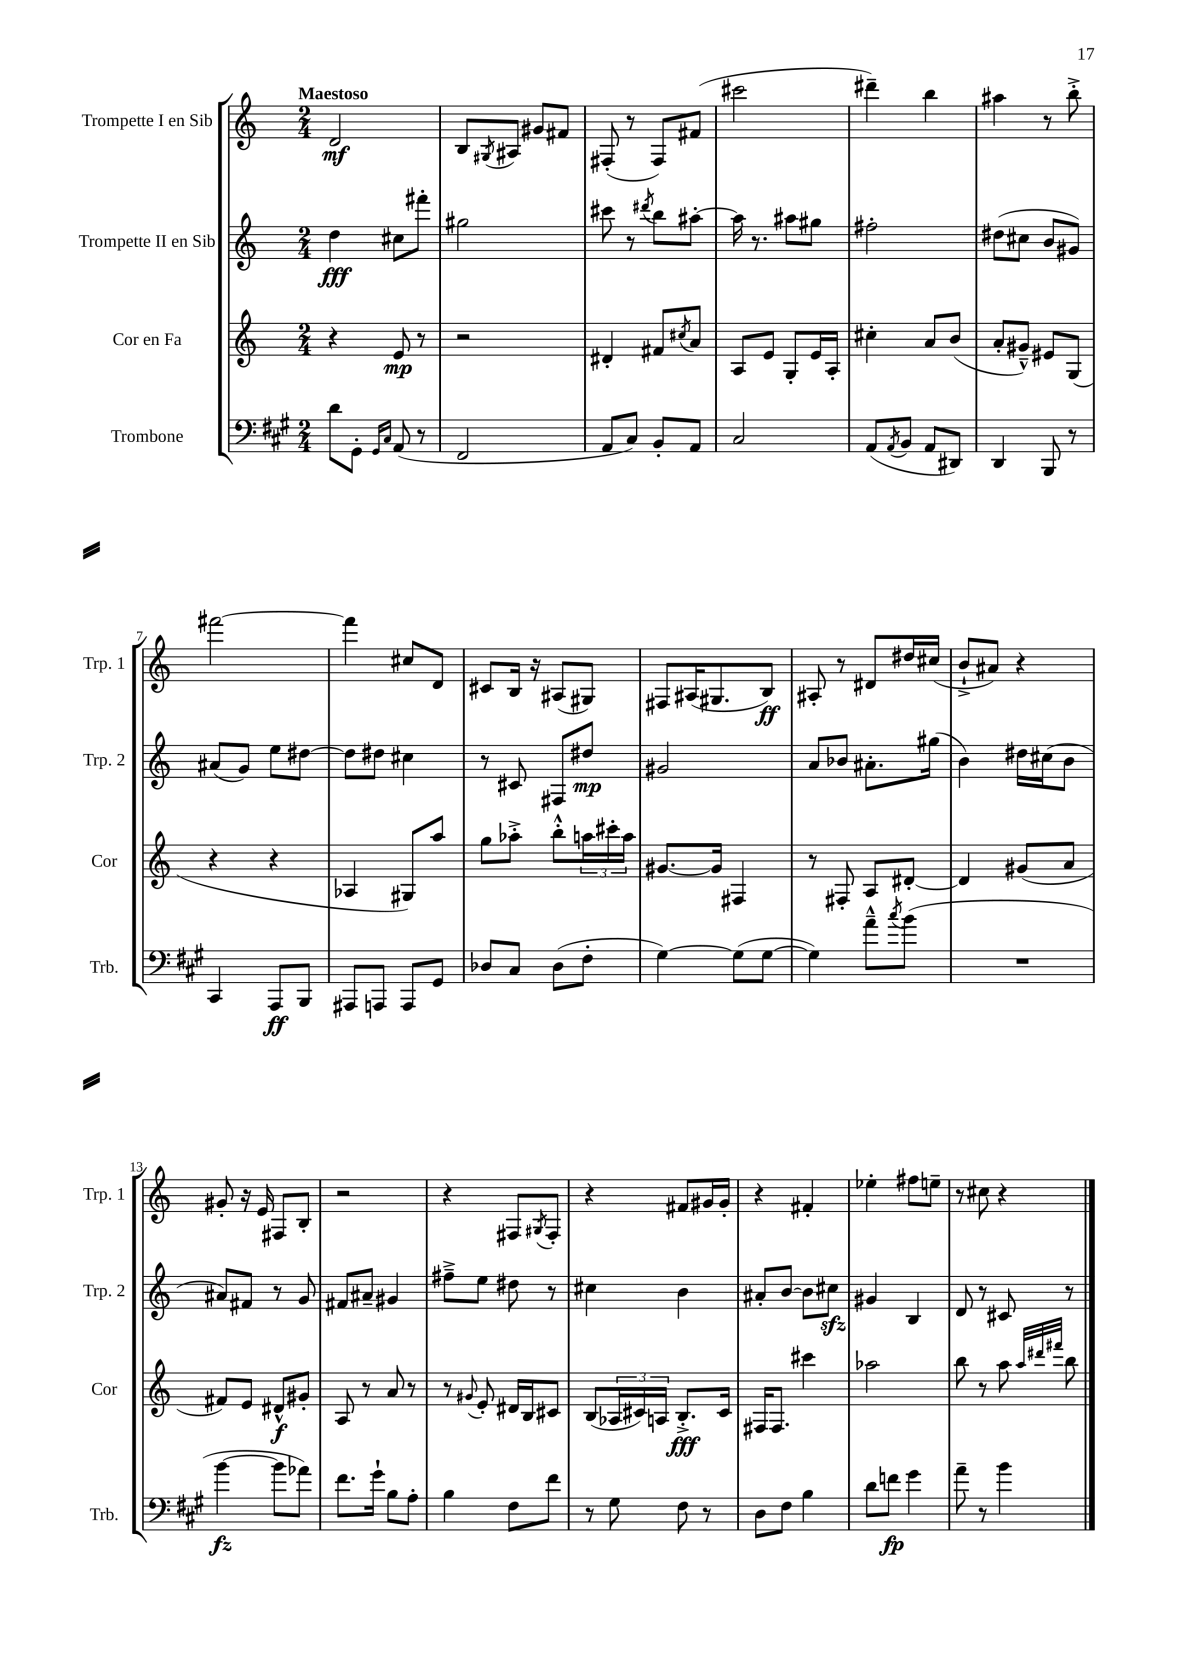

**kern	**kern	**kern	**kern
*staff4	*staff3	*staff2	*staff1
*clefF4	*clefG2	*clefG2	*clefG2
*k[f#c#g#]	*k[]	*k[]	*k[]
*M2/4	*M2/4	*M2/4	*M2/4
8d	4r	4dd	2d
8GG#'	.	.	.
16qqGG#	.	.	.
16qqC#	.	.	.
(8AA	8e	8cc#	.
8r	8r	8fff#'	.
=	=	=	=
2FF#	2r	2gg#	8B
.	.	.	8qG#
.	.	.	8A#
.	.	.	8g#
.	.	.	8f#
=	=	=	=
8AA	4d#'	8ccc#	(8F#'
8C#)	.	8r	8r
.	.	8qddd#	.
8BB'	8f#	8bb	8F#)
.	8qcc#	.	.
8AA	8a	[8aa#'	(8f#
=	=	=	=
2C#	8A	16aa#]	2ccc#
.	.	8.r	.
.	8e	.	.
.	8G'	8aa#	.
.	16e	8gg#	.
.	16A'	.	.
=	=	=	=
(8AA	4cc#'	2ff#'	4ddd#~)
8qAA	.	.	.
8BB	.	.	.
8AA	8a	.	4bb
8DD#)	(8b	.	.
=	=	=	=
4DD	8a'	(8dd#	4aa#
.	8g#~^^)	8cc#	.
8BBB	8e#	8b	8r
8r	(8G	8g#)	8bb'^
=	=	=	=
4CC#	4r	(8a#	[2fff#
.	.	8g)	.
8AAA	4r	8ee	.
8BBB	.	[8dd#	.
=	=	=	=
8AAA#	4A-	8dd#]	4fff#]
8AAA	.	8dd#	.
8AAA	8G#)	4cc#	8cc#
8GG#	8aa	.	8d
=	=	=	=
8D-	8gg	8r	8c#
8C#	8aa-'^	8c#	16B
.	.	.	16r
(8D-	8bb'^^	8F#	(8A#
8F#'	24aa	8dd#	8G#)
.	24ccc#'	.	.
.	24aa	.	.
=	=	=	=
[4G#)	[8.g#	2g#	8F#
.	.	.	(16A#
.	16g#]	.	8.G#
(8G#]	4F#	.	.
[8G#	.	.	8B)
=	=	=	=
4G#])	8r	8a	8A#'
.	8F#'	8b-	8r
8a~^^	8A	8.a#'	8d#
8qcc#	.	.	.
(8b	[8d#'	.	16dd#
.	.	(16gg#	(16cc#
=	=	=	=
2r	4d#]	4b)	8b`^
.	.	.	8a#)
.	(8g#	16dd#	4r
.	.	(16cc#	.
.	8a	8b	.
=	=	=	=
[4b	8f#)	8a#)	8g#'
.	8e	8f#	16r
.	.	.	16e
8b]	8d#^^	8r	8F#
8a-)	8g#'	8g	8B'
=	=	=	=
8.f#	8A	8f#	2r
.	8r	8a#~	.
16g#`	.	.	.
8B	8a	4g#	.
8A'	8r	.	.
=	=	=	=
4B	8r	8ff#~^	4r
.	8qqg#	.	.
.	8e'	8ee	.
8F#	16d#	8dd#	8F#
.	16B	.	.
.	.	.	8qG#
8f#	8c#	8r	8F#'
=	=	=	=
8r	(8B	4cc#	4r
8G#	24A-	.	.
.	24c#)	.	.
.	24A	.	.
8F#	8.B'^	4b	8f#
8r	.	.	16g#
.	16c#	.	16g#'
=	=	=	=
8D	16F#	8a#'	4r
.	8.F#	.	.
8F#	.	[8b	.
4B	4ccc#	8b]	4f#'
.	.	8cc#	.
=	=	=	=
8d	2aa-	4g#	4ee-'
8f	.	.	.
4g#	.	4B	8ff#
.	.	.	8ee~
=	=	=	=
8a~	8bb	8d	8r
8r	8r	8r	8cc#
4b	8aa	8c#	4r
.	32qqaa	.	.
.	32qqddd#	.	.
.	32qqfff#	.	.
.	8bb	8r	.
==	==	==	==
*-	*-	*-	*-
